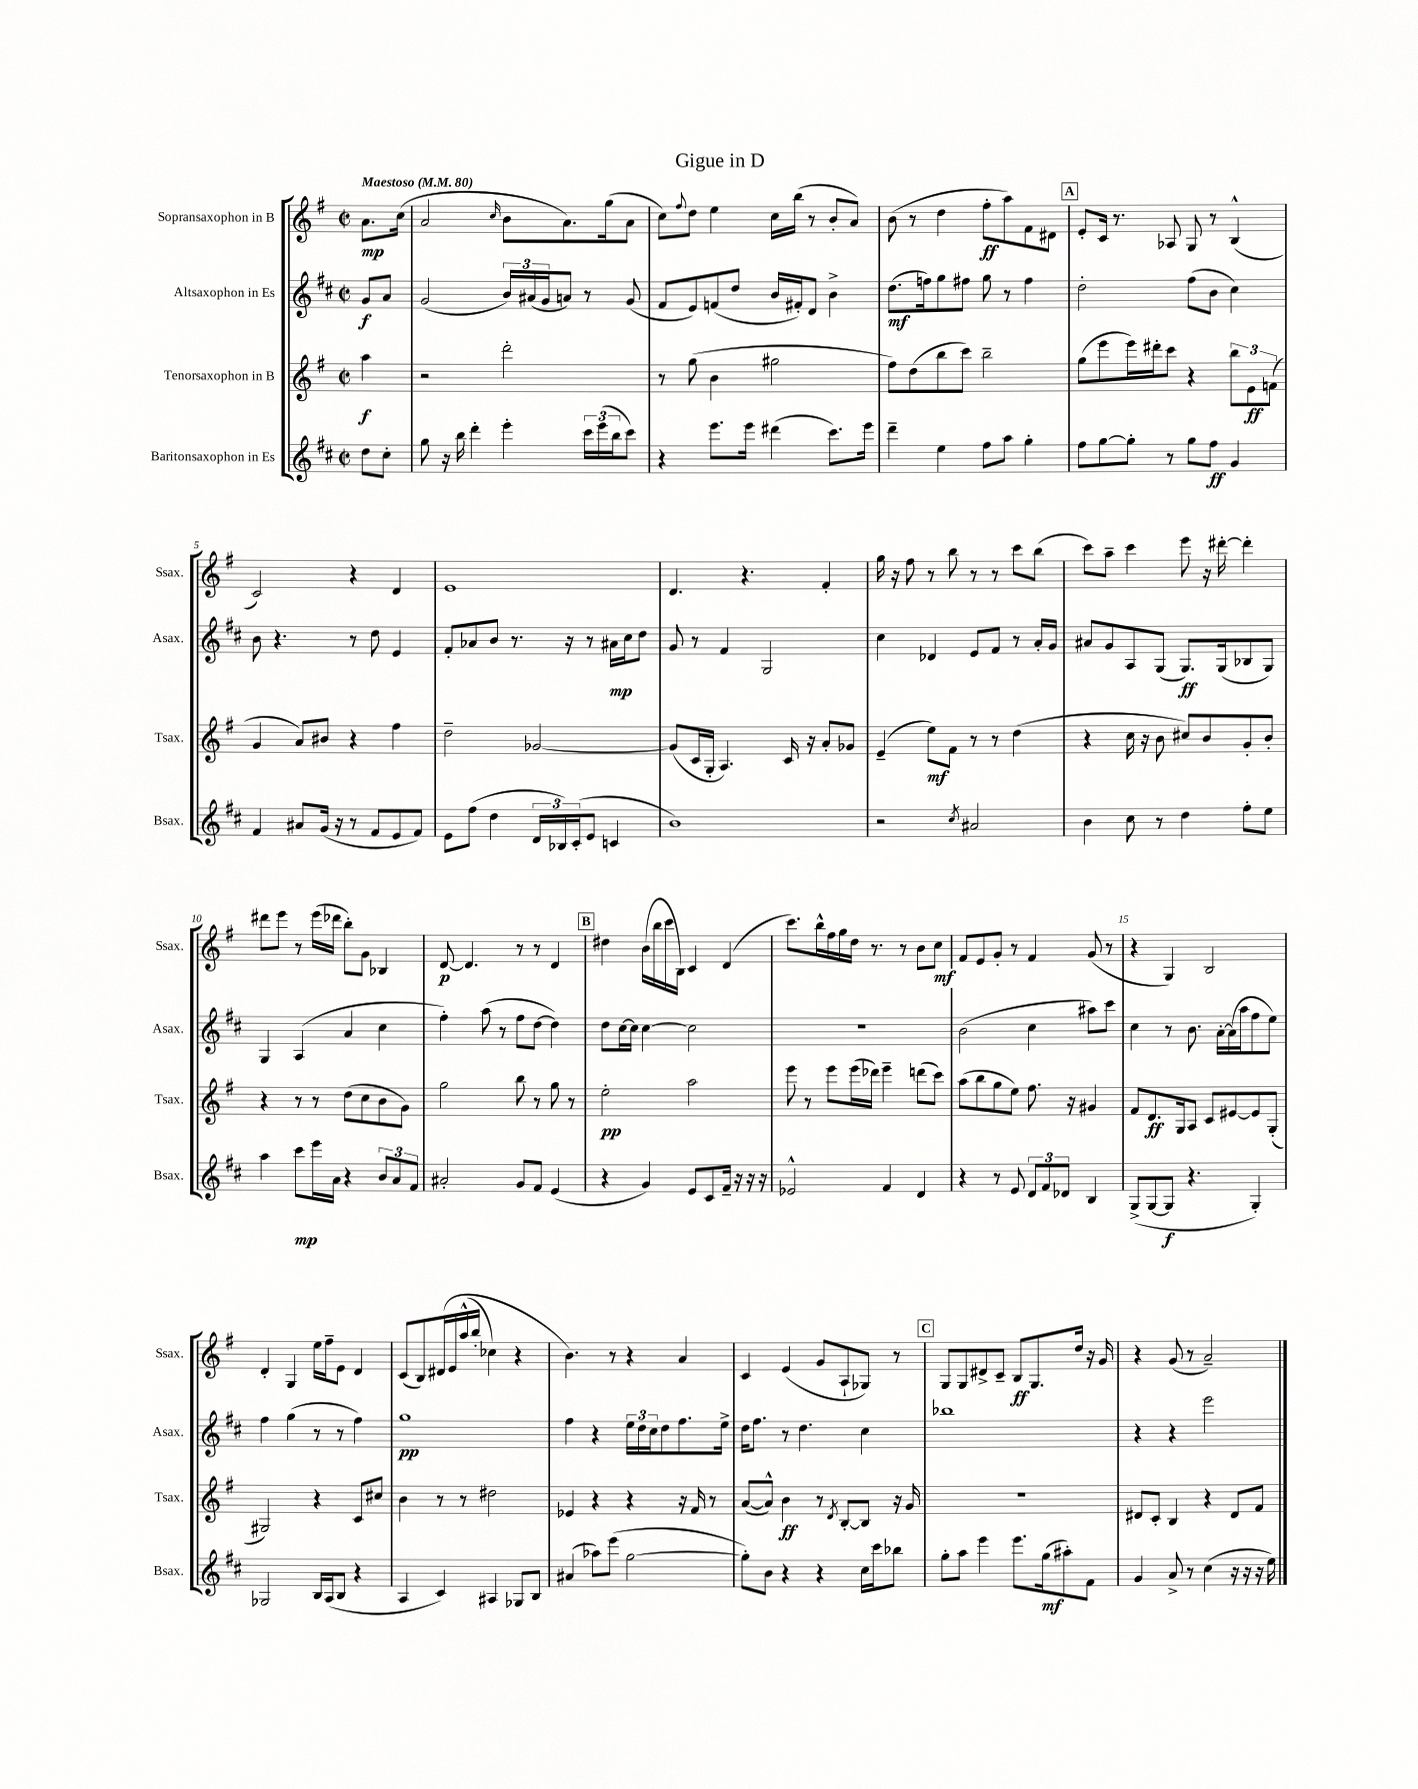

**kern	**kern	**kern	**kern
*staff4	*staff3	*staff2	*staff1
*clefG2	*clefG2	*clefG2	*clefG2
*k[f#c#]	*k[f#]	*k[f#c#]	*k[f#]
*M2/2	*M2/2	*M2/2	*M2/2
*met(c|)	*met(c|)	*met(c|)	*met(c|)
*MM80	*MM80	*MM80	*MM80
8dd	4aa	8g	8.a
8cc#'	.	8a	.
.	.	.	(16cc
=	=	=	=
8gg	2r	(2g	2a
16r	.	.	.
16bb	.	.	.
4ddd'	.	.	.
.	.	.	16qqcc
4eee'	2ddd'	24b)	8b
.	.	(24a#	.
.	.	24g	.
.	.	8a)	8.a)
24ccc#	.	8r	.
(24eee	.	.	.
.	.	.	(16gg
24bb	.	.	.
8ccc#)	.	(8g	8a
=	=	=	=
4r	8r	8f#	8cc)
.	.	.	8qqff#
.	(8gg	8e)	8dd
8.eee	4b	(8f	4ee
.	.	8dd	.
16eee	.	.	.
(4ddd#	2gg#	16b	16cc
.	.	16f#')	(16bb
.	.	8d	8r
8.ccc#)	.	4b^	8b'
.	.	.	8a)
16eee	.	.	.
=	=	=	=
4ddd~	8ff#)	(8.dd	(8b
.	(8dd	.	8r
.	.	16ff)	.
4ee	8bb	8gg	4dd
.	8ccc)	8ff#	.
8ff#	2bb~	8gg	8ff#'
8aa	.	8r	8aa)
4gg'	.	4ff#	8f#
.	.	.	8d#
=	=	=	=
8ff#	(8gg	2dd'	8e'
[8gg	8eee	.	16c
.	.	.	8.r
8gg']	16eee)	.	.
.	16ddd#'	.	.
8r	8ccc	.	8A-
8gg	4r	(8ff#	8G
8ff#	.	8b	8r
4g	12bb	4cc#)	(4B^^
.	12e	.	.
.	(12f	.	.
=	=	=	=
4f#	4g	8b	2c)
.	.	4.r	.
8a#	8a)	.	.
(16g	8b#	.	.
16r	.	.	.
8r	4r	8r	4r
8f#	.	8dd	.
8e	4ff#	4e	4d
8f#)	.	.	.
=	=	=	=
8e	2dd~	8f#'	1e
(8ff#	.	8a-	.
4dd	.	8b	.
.	.	8.r	.
24d	[2g-	.	.
24B-)	.	.	.
.	.	16r	.
(24c#'	.	.	.
8e	.	8r	.
4c	.	16a#	.
.	.	16cc#	.
.	.	8dd	.
=	=	=	=
1b)	(8g-]	8g	4.d
.	16c	8r	.
.	16G'	.	.
.	4.A)	4f#	.
.	.	.	4.r
.	.	2G	.
.	16c	.	.
.	16r	.	.
.	8a'	.	4f#'
.	8g-	.	.
=	=	=	=
2r	(4e~	4cc#	16gg
.	.	.	16r
.	.	.	8ff#
.	8ee)	4d-	8r
.	8f#	.	8bb
8qcc#	.	.	.
2a#	8r	8e	8r
.	8r	8f#	8r
.	(4dd	8r	8ccc
.	.	16a'	(8bb
.	.	16g	.
=	=	=	=
4b	4r	8a#	8ccc)
.	.	8g	8aa~
8cc#	16cc	8A	4ccc
.	16r	.	.
8r	8b	(8G	.
4dd	8cc#)	8.G)	8eee
.	8b	.	16r
.	.	(16G	[16ddd#'
8ff#'	8g'	8B-	4ddd#']
8ee	8b'	8G)	.
=	=	=	=
4aa	4r	4G	8ddd#
.	.	.	8eee
8ccc#	8r	(4A	8r
16eee	8r	.	(16eee
16a	.	.	16ddd-
4r	(8dd	4a	8bb')
.	8cc	.	8g
12b	8b	4cc#	4B-
12a	.	.	.
.	8g)	.	.
12f#	.	.	.
=	=	=	=
2a#'	2gg	4ff#')	[8d
.	.	.	4.d]
.	.	(8aa	.
.	.	8r	.
8g	8bb	8ff#	8r
8f#	8r	[8dd	8r
(4e	8gg	4dd])	4d
.	8r	.	.
=	=	=	=
4r	2ee'	8dd	4dd#
.	.	[16cc#	.
.	.	16cc#]	.
4g)	.	[4cc#	(16b
.	.	.	16bb
.	.	.	16ccc
.	.	.	16B)
8e	2aa	2cc#]	4c
8c#	.	.	.
16f#~	.	.	(4d
16r	.	.	.
16r	.	.	.
16r	.	.	.
=	=	=	=
2e-^^	8eee	1r	8.ccc)
.	8r	.	.
.	.	.	16bb^^
.	8eee	.	16ff#
.	.	.	16gg
.	(16eee	.	16dd
.	16ddd-)	.	8.r
4f#	4eee~	.	.
.	.	.	8r
4d	(8ddd	.	8b
.	8ccc)	.	8cc
=	=	=	=
4r	(8aa	(2b	8f#
.	8bb	.	8e
8r	8gg	.	8g'
8e	8ee)	.	8r
12d	8.ff#	4cc#	4f#
12f#	.	.	.
12d-	.	.	.
.	16r	.	.
4B	4g#	8aa#)	(8g
.	.	8ccc#	8r
=	=	=	=
(8G^	8f#	4cc#	4r
[8G	8.d	.	.
8G]	.	8r	4G)
.	16G	.	.
4.r	8A	8.b	.
.	8c	.	2B
.	.	[16a'	.
.	[8e#	(16a]	.
.	.	16aa	.
4G')	8e#]	8ff#	.
.	(8G'	8ee)	.
=	=	=	=
2G-	2G#)	4ff#	4d'
.	.	(4gg	4G
16B	4r	8r	16ee
(16A	.	.	16ff#~
8B	.	8r	8e
4r	8c	4ff#)	4d
.	8cc#	.	.
=	=	=	=
4A	4b	1gg	(8c
.	.	.	8B)
4c#)	8r	.	&(16d#
.	.	.	16e
.	8r	.	(16aa^^
.	.	.	16bb'
4A#	2dd#	.	4cc-)
8G-	.	.	4r
8B	.	.	.
=	=	=	=
(4a#	4e-	4ff#	4.b&)
8aa-)	4r	4r	.
(8eee	.	.	8r
[2gg	4r	24ee	4r
.	.	24dd	.
.	.	24cc#	.
.	.	8dd	.
.	16r	8.ff#	4a
.	16f#	.	.
.	8r	.	.
.	.	16ee^	.
=	=	=	=
8gg'])	([8a	16dd	4c
.	.	8.ff#	.
8b	8a^^])	.	.
4r	4b	8r	(4e
.	.	4.dd	.
4r	8r	.	8g
.	8qd	.	.
.	[8B'	.	8A`
16cc#	8B]	4cc#	8G-)
16ccc#	.	.	.
8bb-	16r	.	8r
.	16g	.	.
=	=	=	=
8gg'	1r	1bb-	8G
8aa	.	.	8G
4eee	.	.	8d#^
.	.	.	8c~
8.eee	.	.	8B
.	.	.	8.G
(16gg	.	.	.
8aa#')	.	.	.
.	.	.	16dd
8f#	.	.	16r
.	.	.	16g
=	=	=	=
4g	8d#	4r	4r
.	8c'	.	.
8a^	4B	4r	(8g
8r	.	.	8r
(4cc#	4r	2eee	2a~)
16r	8d#	.	.
16r	.	.	.
16r	8f#	.	.
16ee)	.	.	.
==	==	==	==
*-	*-	*-	*-
